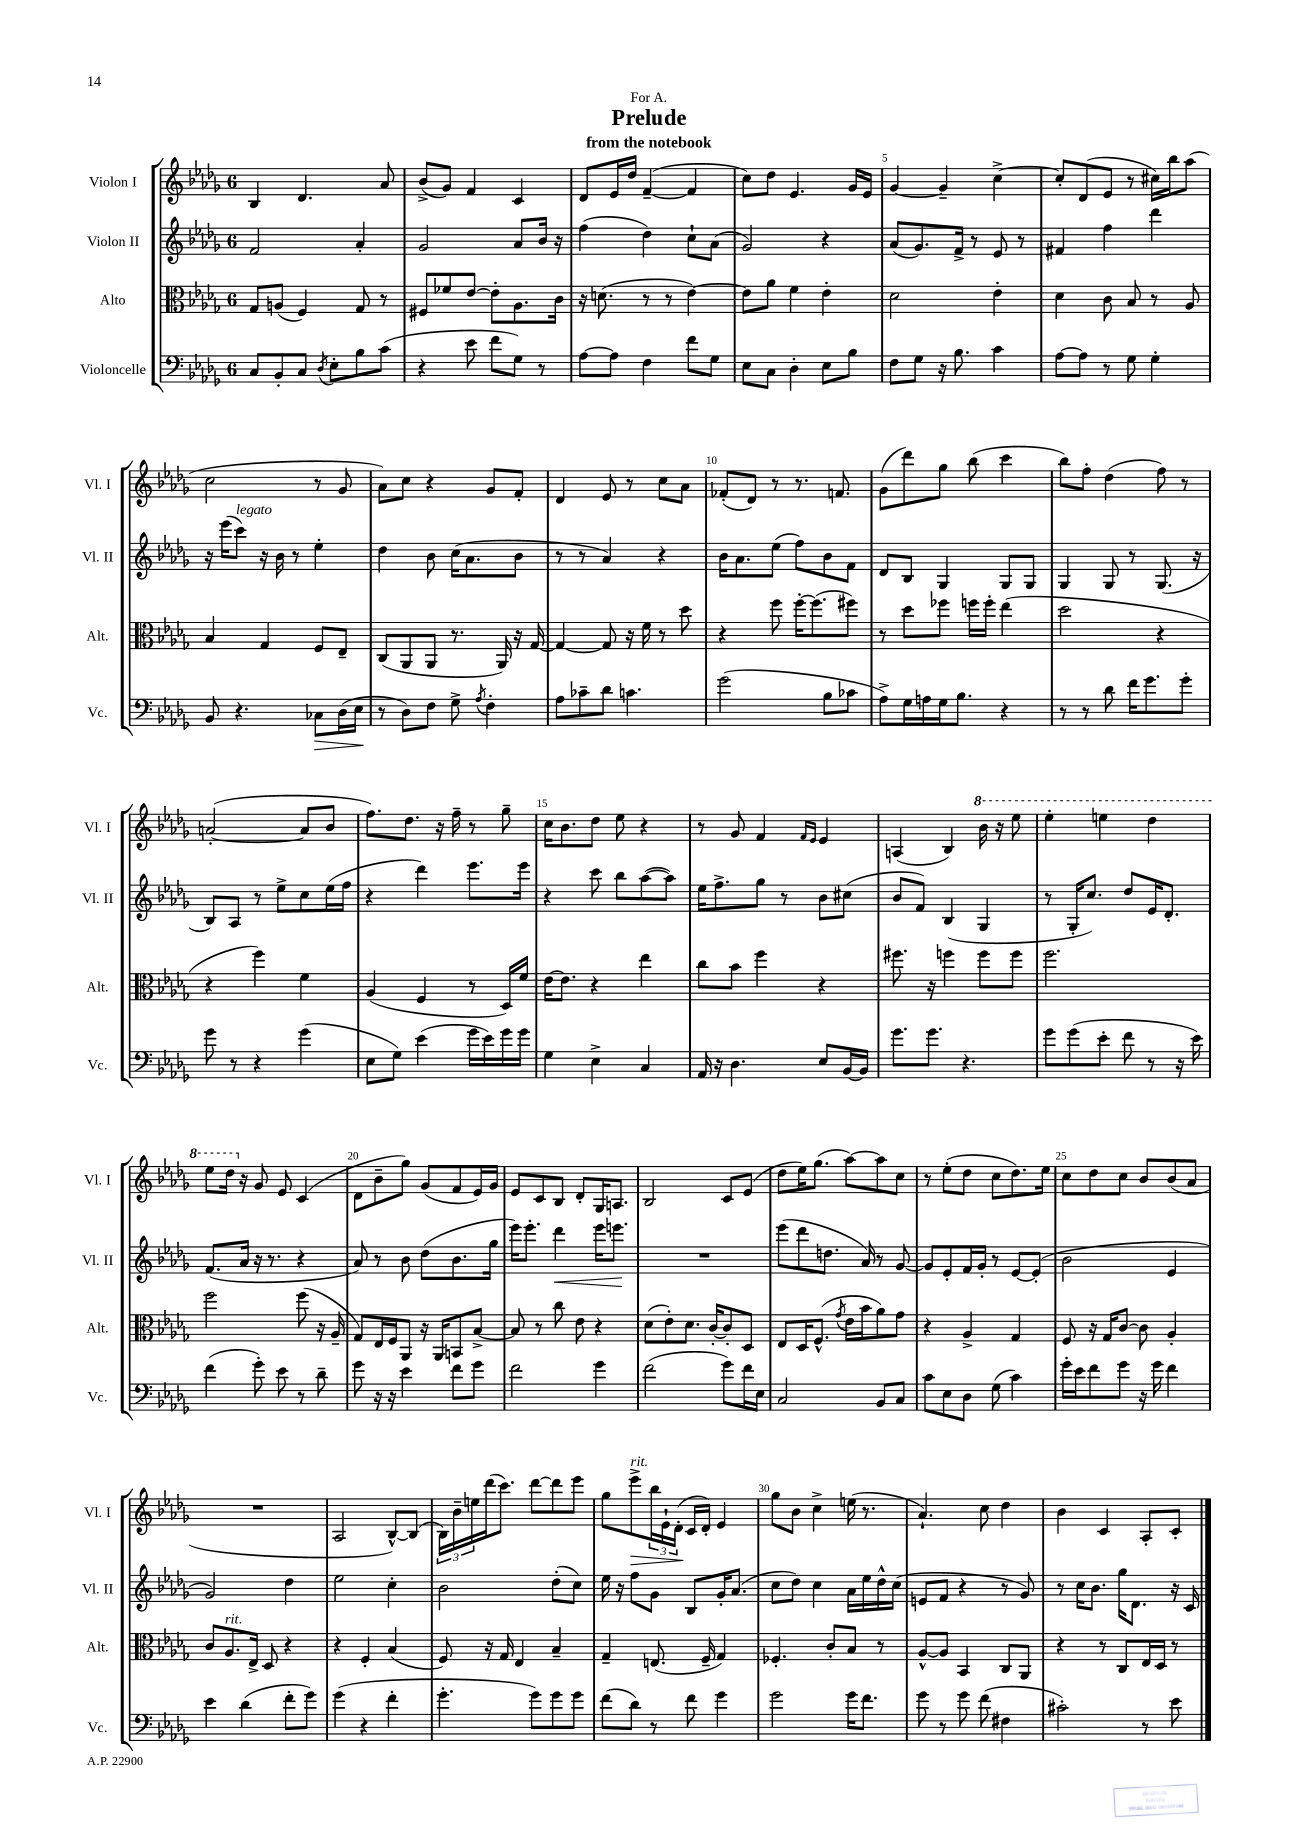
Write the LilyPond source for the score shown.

\header { title = "Prelude" subtitle = "from the notebook" dedication = "For A." }
<<
\new StaffGroup <<
\new Staff = "s0" \with { instrumentName = "Violon I" shortInstrumentName = "Vl. I" } {
    \clef treble \key des \major \once \override Staff.TimeSignature.style = #'single-digit \time 6/8
    bes4 des'4. aes'8 |
    bes'8->( ges'8) f'4 c'4 |
    des'8 ees'16 des''16 f'4~--( f'4 |
    c''8) des''8 ees'4. ges'16 ees'16 |
    ges'4~ ges'4-- c''4~-> |
    c''8-. des'8( ees'8 r8 cis''16) bes''16 aes''8( |
    c''2 r8 ges'8 |
    aes'8) c''8 r4 ges'8 f'8-. |
    des'4 ees'8 r8 c''8 aes'8 |
    fes'8-.( des'8) r8 r8. f'8. |
    ges'8( des'''8) ges''8 bes''8( c'''4 |
    bes''8) f''8-. des''4( f''8) r8 |
    a'2~-.( a'8 bes'8 |
    f''8.) des''8. r16 f''16-- r8 ges''8-- |
    c''16 bes'8. des''8 ees''8 r4 |
    r8 ges'8 f'4 \grace { f'16 ees'16 } ees'4 |
    a4( bes4) \ottava #1 bes''16 r16 ees'''8 |
    ees'''4-. e'''4 des'''4 |
    ees'''8 des'''16 \ottava #0 r16 ges'8 ees'8 c'4( |
    des'8 bes'8-- ges''8) ges'8( f'8 ees'16) ges'16 |
    ees'8 c'8 bes8 des'8-. ges16 a8. |
    bes2 c'8 ees'8( |
    des''8 ees''16) ges''8.( aes''8~) aes''8 c''8 |
    r8 ees''8-.( des''8 c''8 des''8.) ees''16 |
    c''8 des''8 c''8 bes'8 bes'8( aes'8 |
    R2. |
    aes2 bes8~-^) bes8( |
    \tuplet 3/2 { bes16) bes'16-- e''16 } des'''16( c'''8.) des'''8~ des'''8 ees'''8 |
    ges''8 ees'''8->\>^\markup { \italic "rit." } \tuplet 3/2 { bes''16 ees'16-! des'16-.\!( } c'16 des'16-.) ees'4 |
    ges''8 bes'8 c''4-> e''16( r8. |
    aes'4.-!) c''8 des''4 |
    bes'4 c'4 aes8-. c'8-. \bar "|." |
}
\new Staff = "s1" \with { instrumentName = "Violon II" shortInstrumentName = "Vl. II" } {
    \clef treble \key des \major \once \override Staff.TimeSignature.style = #'single-digit \time 6/8
    f'2 aes'4-. |
    ges'2 aes'8 bes'16 r16 |
    f''4( des''4) c''8-! aes'8( |
    ges'2) r4 |
    aes'8( ges'8.) f'16-> r8 ees'8 r8 |
    fis'4 f''4 des'''4 |
    r16 ees'''16( c'''8^\markup { \italic "legato" }) r16 bes'16 r8 ees''4-. |
    des''4 bes'8 c''16( aes'8. bes'8 |
    r8 r8 aes'4) r4 |
    bes'16 aes'8. ees''8( f''8) bes'8 f'8 |
    des'8 bes8 ges4 ges8 ges8 |
    ges4 ges8 r8 ges8.( r16 |
    bes8) aes8 r8 ees''8-> c''8 ees''16( f''16 |
    r4 des'''4) ees'''8. ees'''16 |
    r4 c'''8 bes''8 aes''8~( aes''8) |
    ees''16 f''8.-> ges''8 r8 bes'8 cis''8( |
    bes'8 f'8) bes4( ges4 |
    r8 ges16-. c''8.) des''8 ees'16 des'8.-. |
    f'8.( aes'16 r16 r8. r4 |
    aes'8) r8 bes'8 des''8( bes'8. ges''16 |
    ees'''16) ees'''8.-. des'''4\< ees'''16 e'''8.\! |
    R2. |
    ees'''8( des'''8 d''8. aes'16) r8 ges'8~ |
    ges'8 ees'8-. f'16 ges'16-. r8 ees'8~ ees'8-.( |
    bes'2 ees'4 |
    ges'2) des''4 |
    ees''2 c''4-. |
    bes'2 des''8-.( c''8) |
    ees''16 r16 f''8 ges'8 bes8 ges'16-. aes'8.( |
    c''8 des''8) c''4 aes'16 ees''16 des''16-^ c''16( |
    e'8 f'8 r4 r8 ges'8) |
    r8 c''16 bes'8. ges''16 des'8. r16 c'16 \bar "|." |
}
\new Staff = "s2" \with { instrumentName = "Alto" shortInstrumentName = "Alt." } {
    \clef alto \key des \major \once \override Staff.TimeSignature.style = #'single-digit \time 6/8
    ges8 a8( f4) ges8 r8 |
    fis8 fes'8 ees'8~ ees'8-. aes8. c'16 |
    r16 d'8.( r8 r8 ees'4~) |
    ees'8 aes'8 f'4 ees'4-. |
    des'2 ees'4-. |
    des'4 c'8 bes8 r8 aes8 |
    bes4 ges4 f8 ees8-- |
    c8( aes,8 aes,8 r8. aes,16) r16 ges16~ |
    ges4~ ges8 r16 f'16 r8 des''8 |
    r4 f''8 f''16~-. f''8.( fis''8) |
    r8 des''8 fes''8 f''16 f''16-. ees''4( |
    des''2 r4 |
    r4 f''4) f'4 |
    aes4( f4 r8 des16) f'16 |
    ees'16~ ees'8. r4 ees''4 |
    c''8 bes'8 f''4 r4 |
    fis''8. r16 f''4 f''8 f''8 |
    f''2. |
    f''2 f''8( r16 aes16-- |
    ges8) ees16 f16 aes,8 r16 aes,16 b,8 bes8~-> |
    bes8 r8 c''8 ees'8 r4 |
    des'8( ees'8-.) des'8. c'16~-. c'8-. des8 |
    ees8 des16 f8.-^( \acciaccatura { ges'8 } ees'16 bes'16 aes'8) ges'8 |
    r4 aes4-> ges4 |
    f8 r16 ges16 c'8~ c'8 aes4-. |
    c'8 aes8.^\markup { \italic "rit." } ees16-> des8 r4 |
    r4 f4-. bes4( |
    f8) r16 ges16 ees4 bes4-- |
    ges4-- e8.( f16-- ges4) |
    fes4.-. c'8-. bes8 r8 |
    aes8~-^ aes8 bes,4 c8 aes,8 |
    r4 r8 c8 ees16 des16 r8 \bar "|." |
}
\new Staff = "s3" \with { instrumentName = "Violoncelle" shortInstrumentName = "Vc." } {
    \clef bass \key des \major \once \override Staff.TimeSignature.style = #'single-digit \time 6/8
    c8 bes,8-. c8 \acciaccatura { des8 } ees8-. bes8 c'8( |
    r4 ees'8 f'8 ges8) r8 |
    aes8~ aes8 f4 f'8 ges8 |
    ees8 c8 des4-. ees8 bes8 |
    f8 ges8 r16 bes8. c'4 |
    aes8~ aes8 r8 ges8 ges4-. |
    bes,8 r4. ces8\> des16( ees16\! |
    r8 des8) f8 ges8-> \acciaccatura { aes8 } f4-. |
    aes8 ces'8-- des'8 c'4. |
    ges'2( bes8 ces'8 |
    aes8->) ges16 a16 ges16 bes8. r4 |
    r8 r8 des'8 f'16 ges'8. ges'8-. |
    ges'8 r8 r4 ges'4( |
    ees8 ges8) ees'4( ges'16 ees'16) ges'16 ges'16 |
    ges4 ees4-> c4 |
    aes,16 r16 des4. ees8 bes,16~ bes,16 |
    ges'8. ges'8. r4. |
    ges'8 ges'8( ees'8-. f'8 r8 r16 ees'16) |
    f'4( ges'8-.) ees'8 r8 des'8-- |
    ges'8 r16 r16 ees'4 f'8 ges'8 |
    f'2 ges'4 |
    f'2( ges'8) f'16 ees16 |
    c2 bes,8 c8 |
    c'8 ees8 des8 ges8( c'4) |
    ges'16-. ees'16 f'8 ges'8 r16 ges'16 f'4 |
    ees'4 des'4( f'8-. ges'8) |
    ges'4( r4 f'4-. |
    ges'4.-. ges'8) ges'8 ges'8 |
    f'8( des'8) r8 f'8 ges'4 |
    ges'2 ges'16 f'8. |
    ges'8 r8 ges'8 f'8( fis4 |
    cis'2-.) r8 ees'8 \bar "|." |
}
>>
>>
\layout { \context { \Score \override BarNumber.break-visibility = ##(#f #t #t) barNumberVisibility = #(every-nth-bar-number-visible 5) } }
